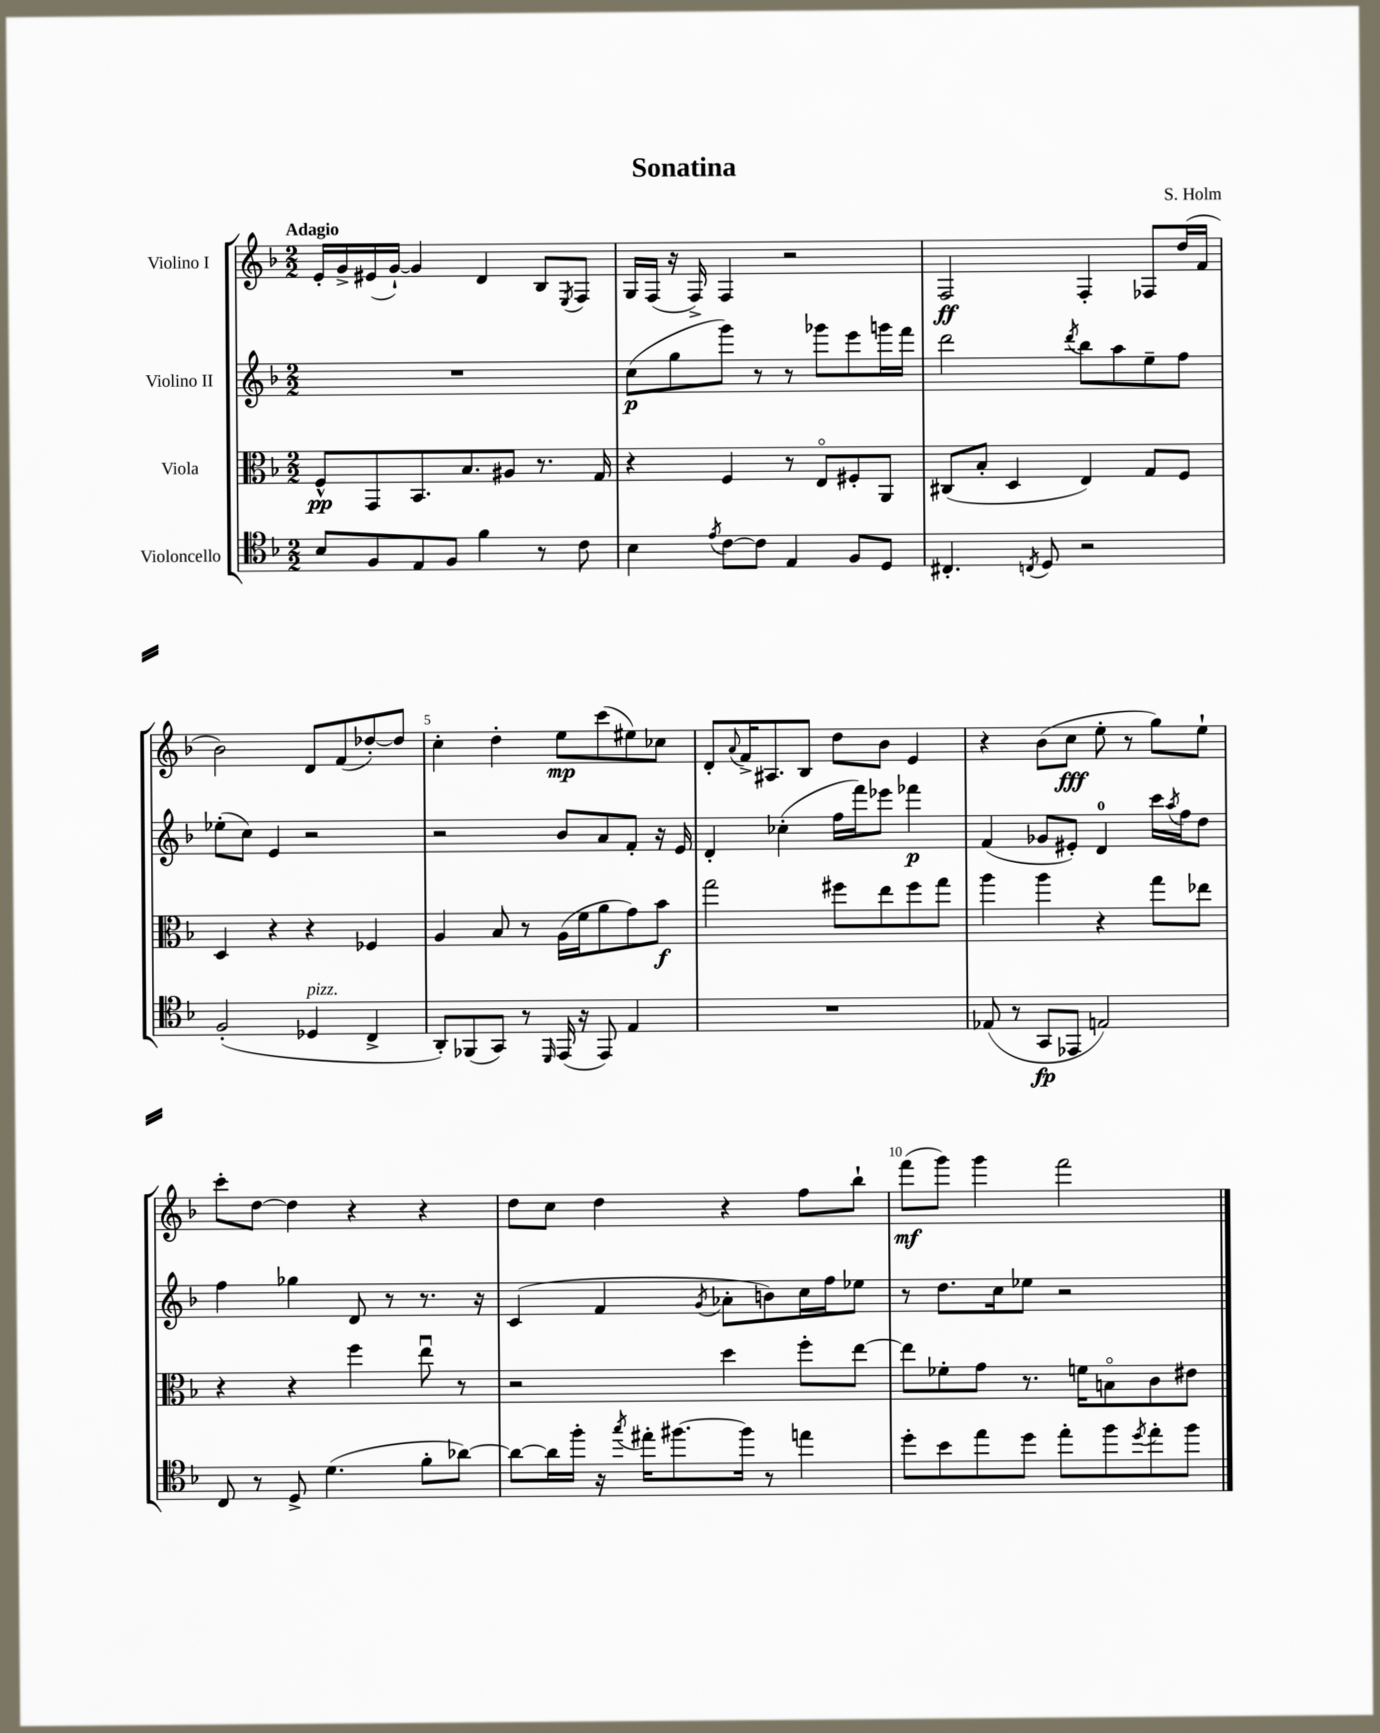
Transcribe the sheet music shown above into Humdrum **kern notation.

**kern	**dynam	**kern	**dynam	**kern	**dynam	**kern	**dynam
*part4	*part4	*part3	*part3	*part2	*part2	*part1	*part1
*staff4	*staff4	*staff3	*staff3	*staff2	*staff2	*staff1	*staff1
*I"Violoncello	*	*I"Viola	*	*I"Violino II	*	*I"Violino I	*
*clefC4	*	*clefC3	*	*clefG2	*	*clefG2	*
*k[b-]	*	*k[b-]	*	*k[b-]	*	*k[b-]	*
*M2/2	*	*M2/2	*	*M2/2	*	*M2/2	*
=1	=1	=1	=1	=1	=1	=1	=1
!	!	!	!	!	!	!LO:TX:a:B:t=Adagio	!
8B-/L	.	8F^^/L	pp	1r	.	16e'/LL	.
.	.	.	.	.	.	16g^/	.
8F/	.	8GG/	.	.	.	(16e#X/	.
.	.	.	.	.	.	[16g`/JJ)	.
8E/	.	8.BB-/	.	.	.	4g/]	.
8F/J	.	.	.	.	.	.	.
.	.	8.B-/	.	.	.	.	.
4f\	.	.	.	.	.	4d/	.
.	.	8A#X/J	.	.	.	.	.
8r	.	8.r	.	.	.	8B-/L	.
.	.	.	.	.	.	8qE/	.
8c\	.	.	.	.	.	8F/J	.
.	.	16G/	.	.	.	.	.
=2	=2	=2	=2	=2	=2	=2	=2
4B-\	.	4r	.	(8cc\L	p	16G/LL	.
.	.	.	.	.	.	(16F/JJ	.
.	.	.	.	8gg\	.	16r	.
.	.	.	.	.	.	16F^/)	.
8qe/	.	.	.	.	.	.	.
[8c\L	.	4F/	.	8ggg\J)	.	4F/	.
8c\J]	.	.	.	8r	.	.	.
4E/	.	8r	.	8r	.	2r	.
.	.	8E/L	.	8ggg-X\L	.	.	.
8F/L	.	8F#X'/	.	8eee\	.	.	.
8D/J	.	8AA/J	.	16gggn\L	.	.	.
.	.	.	.	16fff\JJ	.	.	.
=3	=3	=3	=3	=3	=3	=3	=3
4.C#X'/	.	(8C#X/L	.	2ddd\	.	2F/	ff
.	.	8B-'/J	.	.	.	.	.
.	.	4D/	.	.	.	.	.
8qCn/	.	.	.	.	.	.	.
8D/	.	.	.	.	.	.	.
.	.	.	.	8qddd/	.	.	.
2r	.	4E/)	.	8bb-\L	.	4F'/	.
.	.	.	.	8aa\	.	.	.
.	.	8G/L	.	8ee~\	.	8F-X/L	.
.	.	8F/J	.	8ff\J	.	(16dd/L	.
.	.	.	.	.	.	16f/JJ	.
!!LO:LB:g=z
=4	=4	=4	=4	=4	=4	=4	=4
(2F'/	.	4D/	.	(8ee-X'\L	.	2b-\)	.
.	.	.	.	8cc\J)	.	.	.
.	.	4r	.	4e/	.	.	.
!LO:TX:a:i:t=pizz.	!	!	!	!	!	!	!
4D-X/	.	4r	.	2r	.	8d/L	.
.	.	.	.	.	.	(8f/	.
4C^/	.	4F-X/	.	.	.	[8dd-X'/)	.
.	.	.	.	.	.	8dd-/J]	.
=5	=5	=5	=5	=5	=5	=5	=5
8AA'/L)	.	4A/	.	2r	.	4cc'\	.
(8FF-X/	.	.	.	.	.	.	.
8GG/J)	.	8B-/	.	.	.	4dd'\	.
8r	.	8r	.	.	.	.	.
16qqDD/	.	.	.	.	.	.	.
(16EE/	.	(16A\LL	.	8b-/L	.	8ee\L	mp
16r	.	16f\J	.	.	.	.	.
8EE/)	.	8a\	.	8a/	.	(8ccc\	.
4E/	.	8g\)	.	8f'/J	.	8ee#X\)	.
.	.	8b-\J	f	16r	.	8cc-X\J	.
.	.	.	.	16e/	.	.	.
=6	=6	=6	=6	=6	=6	=6	=6
1r	.	2gg\	.	4d'/	.	8d'/L	.
.	.	.	.	.	.	8qqa/	.
.	.	.	.	.	.	16f^/K	.
.	.	.	.	.	.	8.A#X/	.
.	.	.	.	(4cc-X'\	.	.	.
.	.	.	.	.	.	8B-/J	.
.	.	8ff#X\L	.	16ff\LL	.	8dd\L	.
.	.	.	.	16fff\J)	.	.	.
.	.	8ee\	.	8eee-X\J	.	8b-\J	.
.	.	8ff#\	.	4fff-X\	p	4e/	.
.	.	8gg\J	.	.	.	.	.
=7	=7	=7	=7	=7	=7	=7	=7
(8E-X/	.	4aa\	.	(4f/	.	4r	.
8r	.	.	.	.	.	.	.
8GG/L	fp	4aa\	.	8g-X/L	.	(8b-\L	.
8EE-X/J	.	.	.	8e#X'/J)	.	8cc\J	fff
2En/)	.	4r	.	4d/	.	8ee'\	.
.	.	.	.	.	.	8r	.
.	.	8gg\L	.	16ccc\LL	.	8gg\L)	.
.	.	.	.	8qaa/	.	.	.
.	.	.	.	16ff\J	.	.	.
.	.	8ee-X\J	.	8dd\J	.	8ee`\J	.
!!LO:LB:g=z
=8	=8	=8	=8	=8	=8	=8	=8
8C/	.	4r	.	4ff\	.	8ccc'\L	.
8r	.	.	.	.	.	[8dd\J	.
8D^/	.	4r	.	4gg-X\	.	4dd\]	.
(4.d\	.	.	.	.	.	.	.
.	.	4ff\	.	8d/	.	4r	.
.	.	.	.	8r	.	.	.
8f'\L	.	8eeu\	.	8.r	.	4r	.
[8a-X\J)	.	8r	.	.	.	.	.
.	.	.	.	16r	.	.	.
=9	=9	=9	=9	=9	=9	=9	=9
8a-\L_	.	2r	.	(4c/	.	8dd\L	.
16a-\L]	.	.	.	.	.	8cc\J	.
16ff'\JJ	.	.	.	.	.	.	.
16r	.	.	.	4f/	.	4dd\	.
8qgg/	.	.	.	.	.	.	.
16ee#X'\KL	.	.	.	.	.	.	.
[8.ff#X\	.	.	.	.	.	.	.
.	.	.	.	8qg/	.	.	.
.	.	4dd\	.	8a-X'\L	.	4r	.
16ff#\Jk]	.	.	.	.	.	.	.
8r	.	.	.	8bn\)	.	.	.
4een\	.	8ff'\L	.	16cc\L	.	8ff\L	.
.	.	.	.	16ff\J	.	.	.
.	.	[8ee\J	.	8ee-X\J	.	8bb-`\J	.
=10	=10	=10	=10	=10	=10	=10	=10
8dd'\L	.	8ee\L]	.	8r	.	(8fff\L	mf
8b-\	.	8f-X'\	.	8.dd\L	.	8ggg\J)	.
8ee\	.	8g\J	.	.	.	4ggg\	.
.	.	.	.	16cc\k	.	.	.
8dd\J	.	8.r	.	8ee-X\J	.	.	.
8ee'\L	.	.	.	2r	.	2fff\	.
.	.	16fn\KL	.	.	.	.	.
8ff\	.	8Bn\	.	.	.	.	.
8qdd/	.	.	.	.	.	.	.
8ee'\	.	8c\	.	.	.	.	.
8ff\J	.	8e#X\J	.	.	.	.	.
==	==	==	==	==	==	==	==
*-	*-	*-	*-	*-	*-	*-	*-
